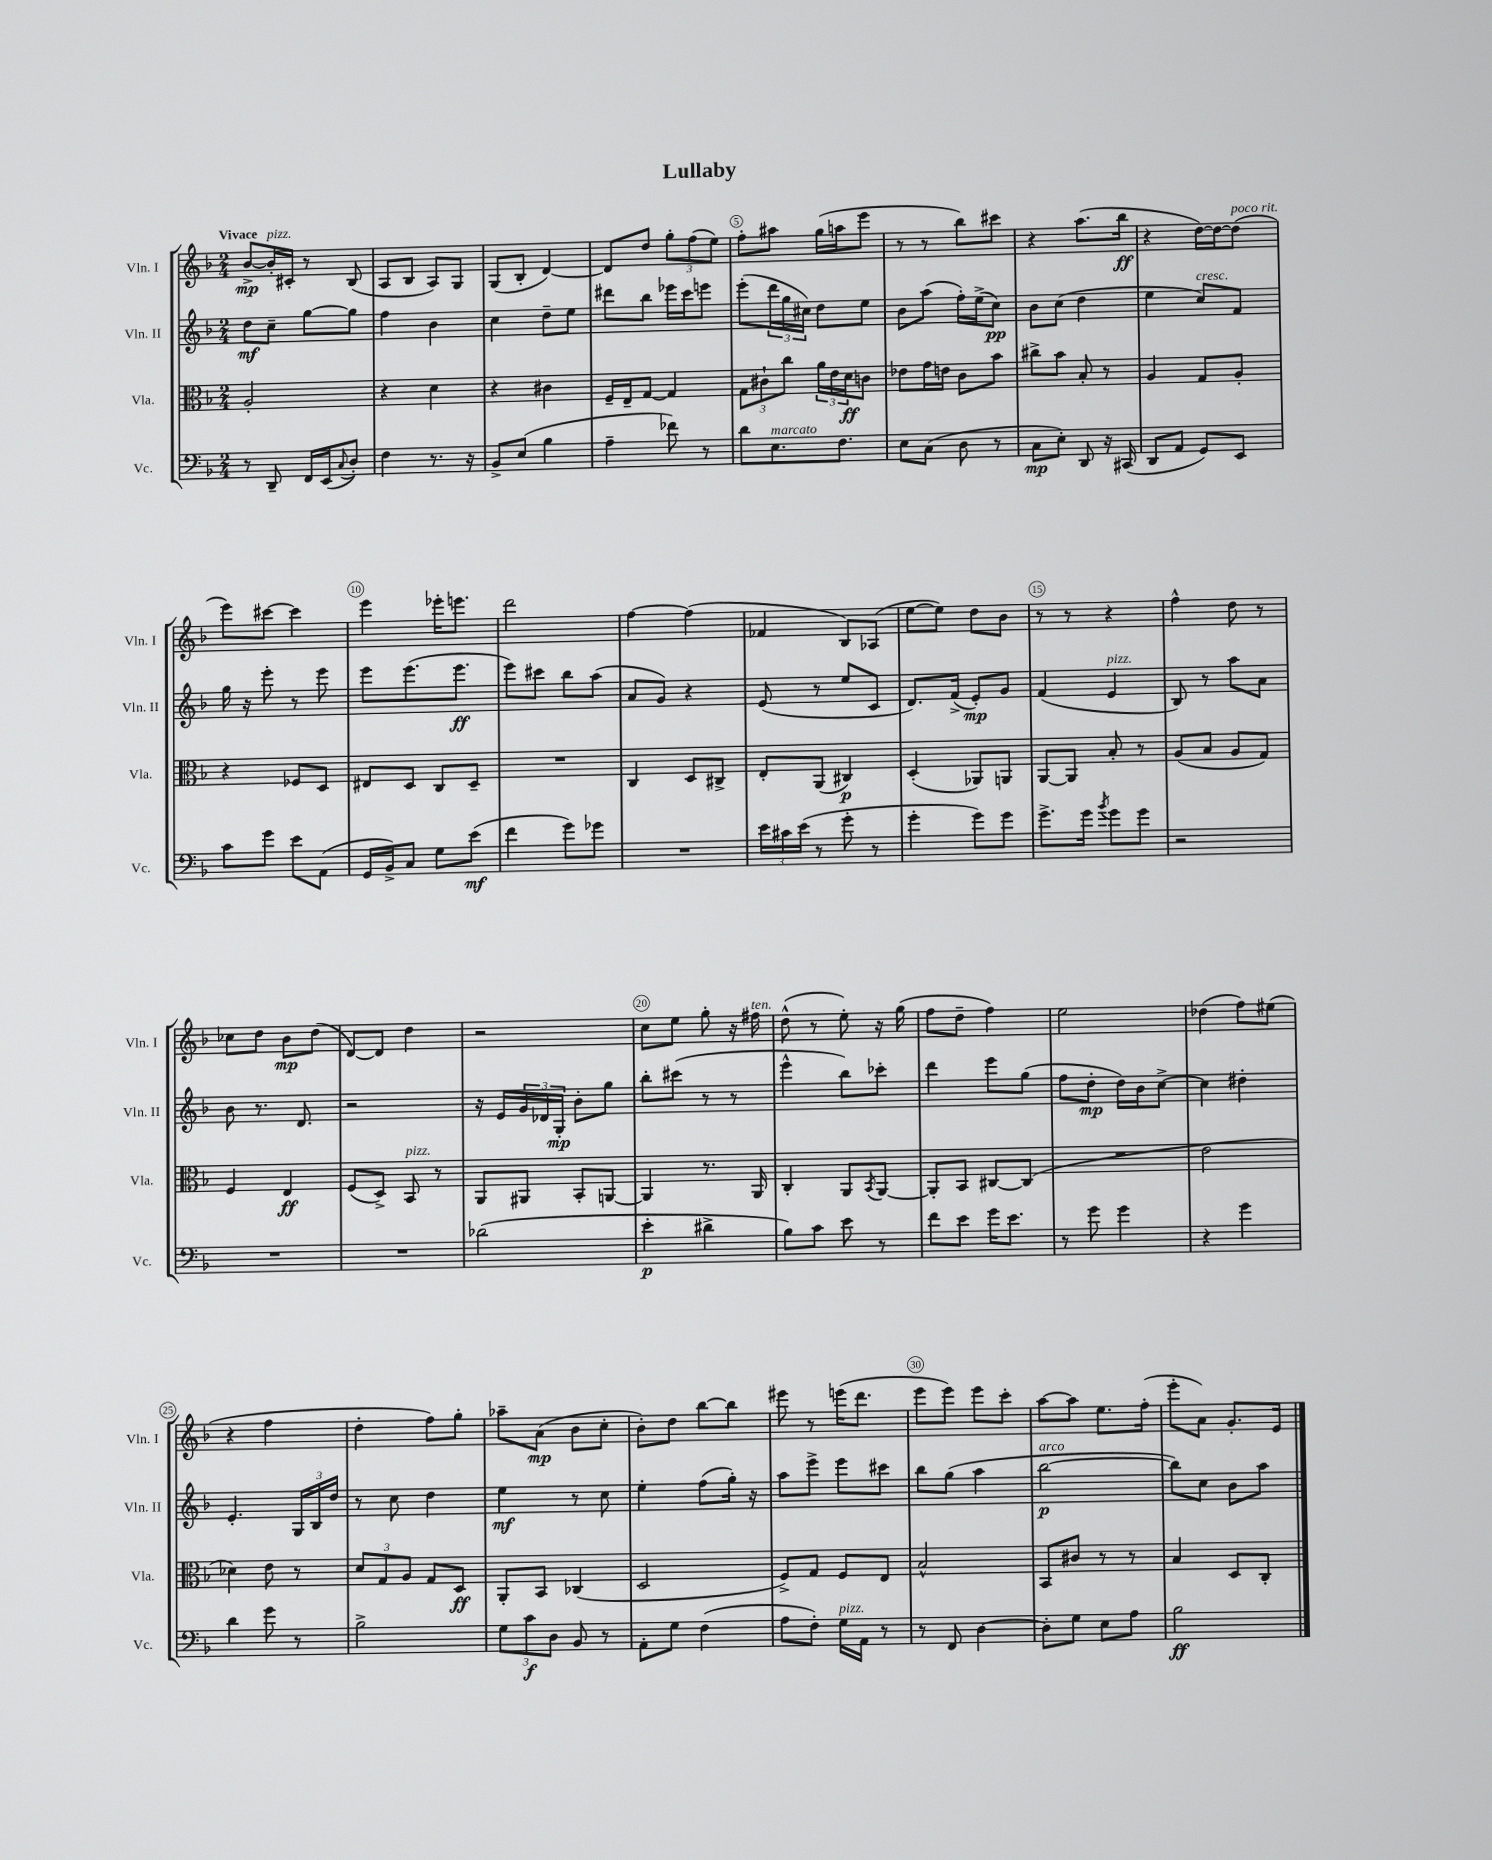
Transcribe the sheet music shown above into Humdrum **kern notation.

**kern	**kern	**kern	**kern
*staff4	*staff3	*staff2	*staff1
*clefF4	*clefC3	*clefG2	*clefG2
*k[b-]	*k[b-]	*k[b-]	*k[b-]
*M2/4	*M2/4	*M2/4	*M2/4
8r	2A'/	8dd\L	[8b-^/L
8DD~/	.	8cc~\J	16b-'/]L
.	.	.	16c#'/JJ
16FF/LL	.	[8gg\L	8r
(16EE/J	.	.	.
8qqC/	.	.	.
8D'/J)	.	8gg\]J	(8B-/
=	=	=	=
4F\	4r	4ff\	8A/L
.	.	.	8B-/J
8.r	4d\	4b-\	8A/L)
.	.	.	8G/J
16r	.	.	.
=	=	=	=
8BB-^/L	4r	4cc\	(8G/L
(8E/J	.	.	8B-'/J
4B-\	4c#\	8dd~\L	[4d/)
.	.	8ee\J	.
=	=	=	=
4A~\	16F~/LL	8ddd#\L	8d/]L
.	16E~/J	.	.
.	[8G/J	8bb-\J	8dd/J
8f-\)	4G/]	16eee-\LL	12gg'\L
.	.	16ccc\J	.
.	.	.	(12ff\
8r	.	8eee\J	.
.	.	.	12ee\J)
=	=	=	=
8d\L	12G\L	(8eee'\L	8ff'\L
.	12c#`\	.	.
8.E\	.	24ddd\L	8aa#\J
.	12cc\J	24gg\	.
.	.	24cc#\JJ)	.
.	24a\LL	8dd\L	(16gg\LL
.	24e\	.	.
8.F\J	.	.	16aa\J
.	24d\J	.	.
.	8c\J	8ee\J	8eee\J
=	=	=	=
8E\L	8e-\L	8b-\L	8r
(8C\J	16g\L	(8aa\J	8r
.	16e\JJ	.	.
8D\	8c\L	16ff'\LL)	8bb-\L)
.	.	(16ee^\J	.
8r	8b-\J	8cc\J)	8ccc#\J
=	=	=	=
8C\L	8cc#^\L	8b-\L	4r
8E'\J)	8b-\J	(8cc\J	.
8DD/	8B-'/	4dd\	(8.aa\L
16r	8r	.	.
(16CC#/	.	.	16bb-\Jk
=	=	=	=
8DD/L	4A/	4ee\	4r
8AA/J	.	.	.
8GG/L)	8G/L	8cc/L)	[16dd\LL)
.	.	.	16dd\_J
8EE/J	8A'/J	8f/J	(8dd\]J
=	=	=	=
8c\L	4r	16gg\	8eee\L)
.	.	16r	.
8g\J	.	8eee'\	[8ccc#\J
8e\L	8F-/L	8r	4ccc#\]
(8AA\J	8D/J	8eee\	.
=	=	=	=
16GG/LL	8E#/L	8eee\L	4eee\
16BB-^/J)	.	.	.
8C/J	8D/J	(8.eee\	.
8G\L	8C/L	.	16eee-'\LK
.	.	8.eee\J	8.eee\J
(8e\J	8D~/J	.	.
=	=	=	=
4f\	2r	8eee\L)	2ddd\
.	.	8ccc#\J	.
8g\L)	.	8bb-\L	.
8g-\J	.	(8aa\J	.
=	=	=	=
2r	4C/	8a/L	[4ff\
.	.	8g/J)	.
.	8D/L	4r	(4ff\]
.	8C#^/J	.	.
=	=	=	=
24e\LL	8E'/L	(8e/	4f-/
24c#\	.	.	.
(24e\JJ	.	.	.
8r	(8AA/J	8r	.
8g'\	4C#/)	8ee/L	8B-/L)
8r	.	8c/J	(8A-/J
=	=	=	=
4g'\	(4D'/	8.d/L)	[8ee\L
.	.	.	8ee\]J)
.	.	(16f^/Jk	.
8g\L)	8AA-/L)	8e'/L)	8dd\L
8g\J	8AA/J	8g/J	8b-\J
=	=	=	=
8.g^\L	[8AA/L	(4f/	8r
.	8AA/]J	.	8r
16g\Jk	.	.	.
8qb-/	.	.	.
8g\L	8B-'/	4e/	4r
8g\J	8r	.	.
=	=	=	=
2r	(8A/L	8B-/)	4ff^^\
.	8B-/J	8r	.
.	8A/L	8aa\L	8dd\
.	8G/J)	8a\J	8r
=	=	=	=
2r	4F/	8b-\	8cc-\L
.	.	8.r	8dd\J
.	4E/	.	8b-\L
.	.	8.d/	.
.	.	.	(8dd\J
=	=	=	=
2r	(8F/L	2r	[8d/L)
.	8D^/J)	.	8d/]J
.	8BB-/	.	4dd\
.	8r	.	.
=	=	=	=
(2d-\	8AA/L	16r	2r
.	.	16e/LL	.
.	8AA#/J	24g/	.
.	.	24d-/	.
.	.	24G'/JJ	.
.	8BB-'/L	8b-'\L	.
.	[8AA/J	8gg\J	.
=	=	=	=
4e'\	4AA/]	8bb-'\L	8cc\L
.	.	(8ccc#\J	8ee\J
4d#^\	8.r	8r	8gg'\
.	.	8r	16r
.	16AA/	.	16ff#\
=	=	=	=
8B-\L)	4C'/	4eee^^\	(8dd^^\
8c\J	.	.	8r
8e\	8AA/L	8bb-\L)	8ee'\)
.	8qBB-/	.	.
8r	[8AA/J	8ccc-'\J	16r
.	.	.	(16gg\
=	=	=	=
8f\L	8AA'/]L	4ddd\	8ff\L
8e\J	8BB-/J	.	8dd~\J
16g\LK	[8C#/L	8eee\L	4ff\)
8.e\J	.	.	.
.	(8C#/]J	(8gg\J	.
=	=	=	=
8r	2r	8ff\L	2ee\
8g\	.	8dd'\J	.
4g\	.	16dd\LL)	.
.	.	16b-\J	.
.	.	[8cc^\J	.
=	=	=	=
4r	2e\	4cc\]	(4dd-\
4g\	.	4dd#'\	8ff\L)
.	.	.	(8ee#\J
=	=	=	=
4d\	4d-\)	4.e'/	4r
8g\	8e\	.	4ff\
8r	8r	24G/LL	.
.	.	24B-/	.
.	.	24dd/JJ	.
=	=	=	=
2B-^\	12d/L	8r	4dd'\
.	12G/	.	.
.	.	8cc\	.
.	12A/J	.	.
.	8G/L	4dd\	8ff\L)
.	8D/J	.	8gg'\J
=	=	=	=
12G\L	8AA'/L	4ee\	8aa-~\L
12c\	.	.	.
.	8BB-/J	.	(8a\J
12D\J	.	.	.
8BB-/	(4C-/	8r	8b-\L
8r	.	8cc\	8cc'\J
=	=	=	=
8AA'\L	2D/	4ee'\	8b-'\L)
8G\J	.	.	8dd\J
(4F\	.	(8ff\L	[8bb-\L
.	.	16gg'\Jk)	8bb-\]J
.	.	16r	.
=	=	=	=
8A\L	8F^/L)	8aa\L	8eee#\
8F'\J)	8G/J	8eee^\J	8r
16G\LL	8F/L	8eee\L	(16eee\LK
16AA\JJ	.	.	8.ddd\J
8r	8E/J	8ccc#\J	.
=	=	=	=
8r	2B-^^/	8bb-\L	8eee\L
8FF/	.	(8gg\J	8eee\J)
[4D\	.	4aa\	8eee\L
.	.	.	8ccc'\J
=	=	=	=
8D'\]L	8BB-/L	[2bb-\	[8aa\L
8G\J	8c#/J	.	8aa\]J
8E\L	8r	.	8.ee\L
8A\J	8r	.	.
.	.	.	(16ff'\Jk
=	=	=	=
2B-\	4B-/	8bb-\]L)	8eee'\L
.	.	8cc\J	8a\J)
.	8D/L	8b-\L	8.g'/L
.	8C'/J	8aa\J	.
.	.	.	16e/Jk
==	==	==	==
*-	*-	*-	*-
